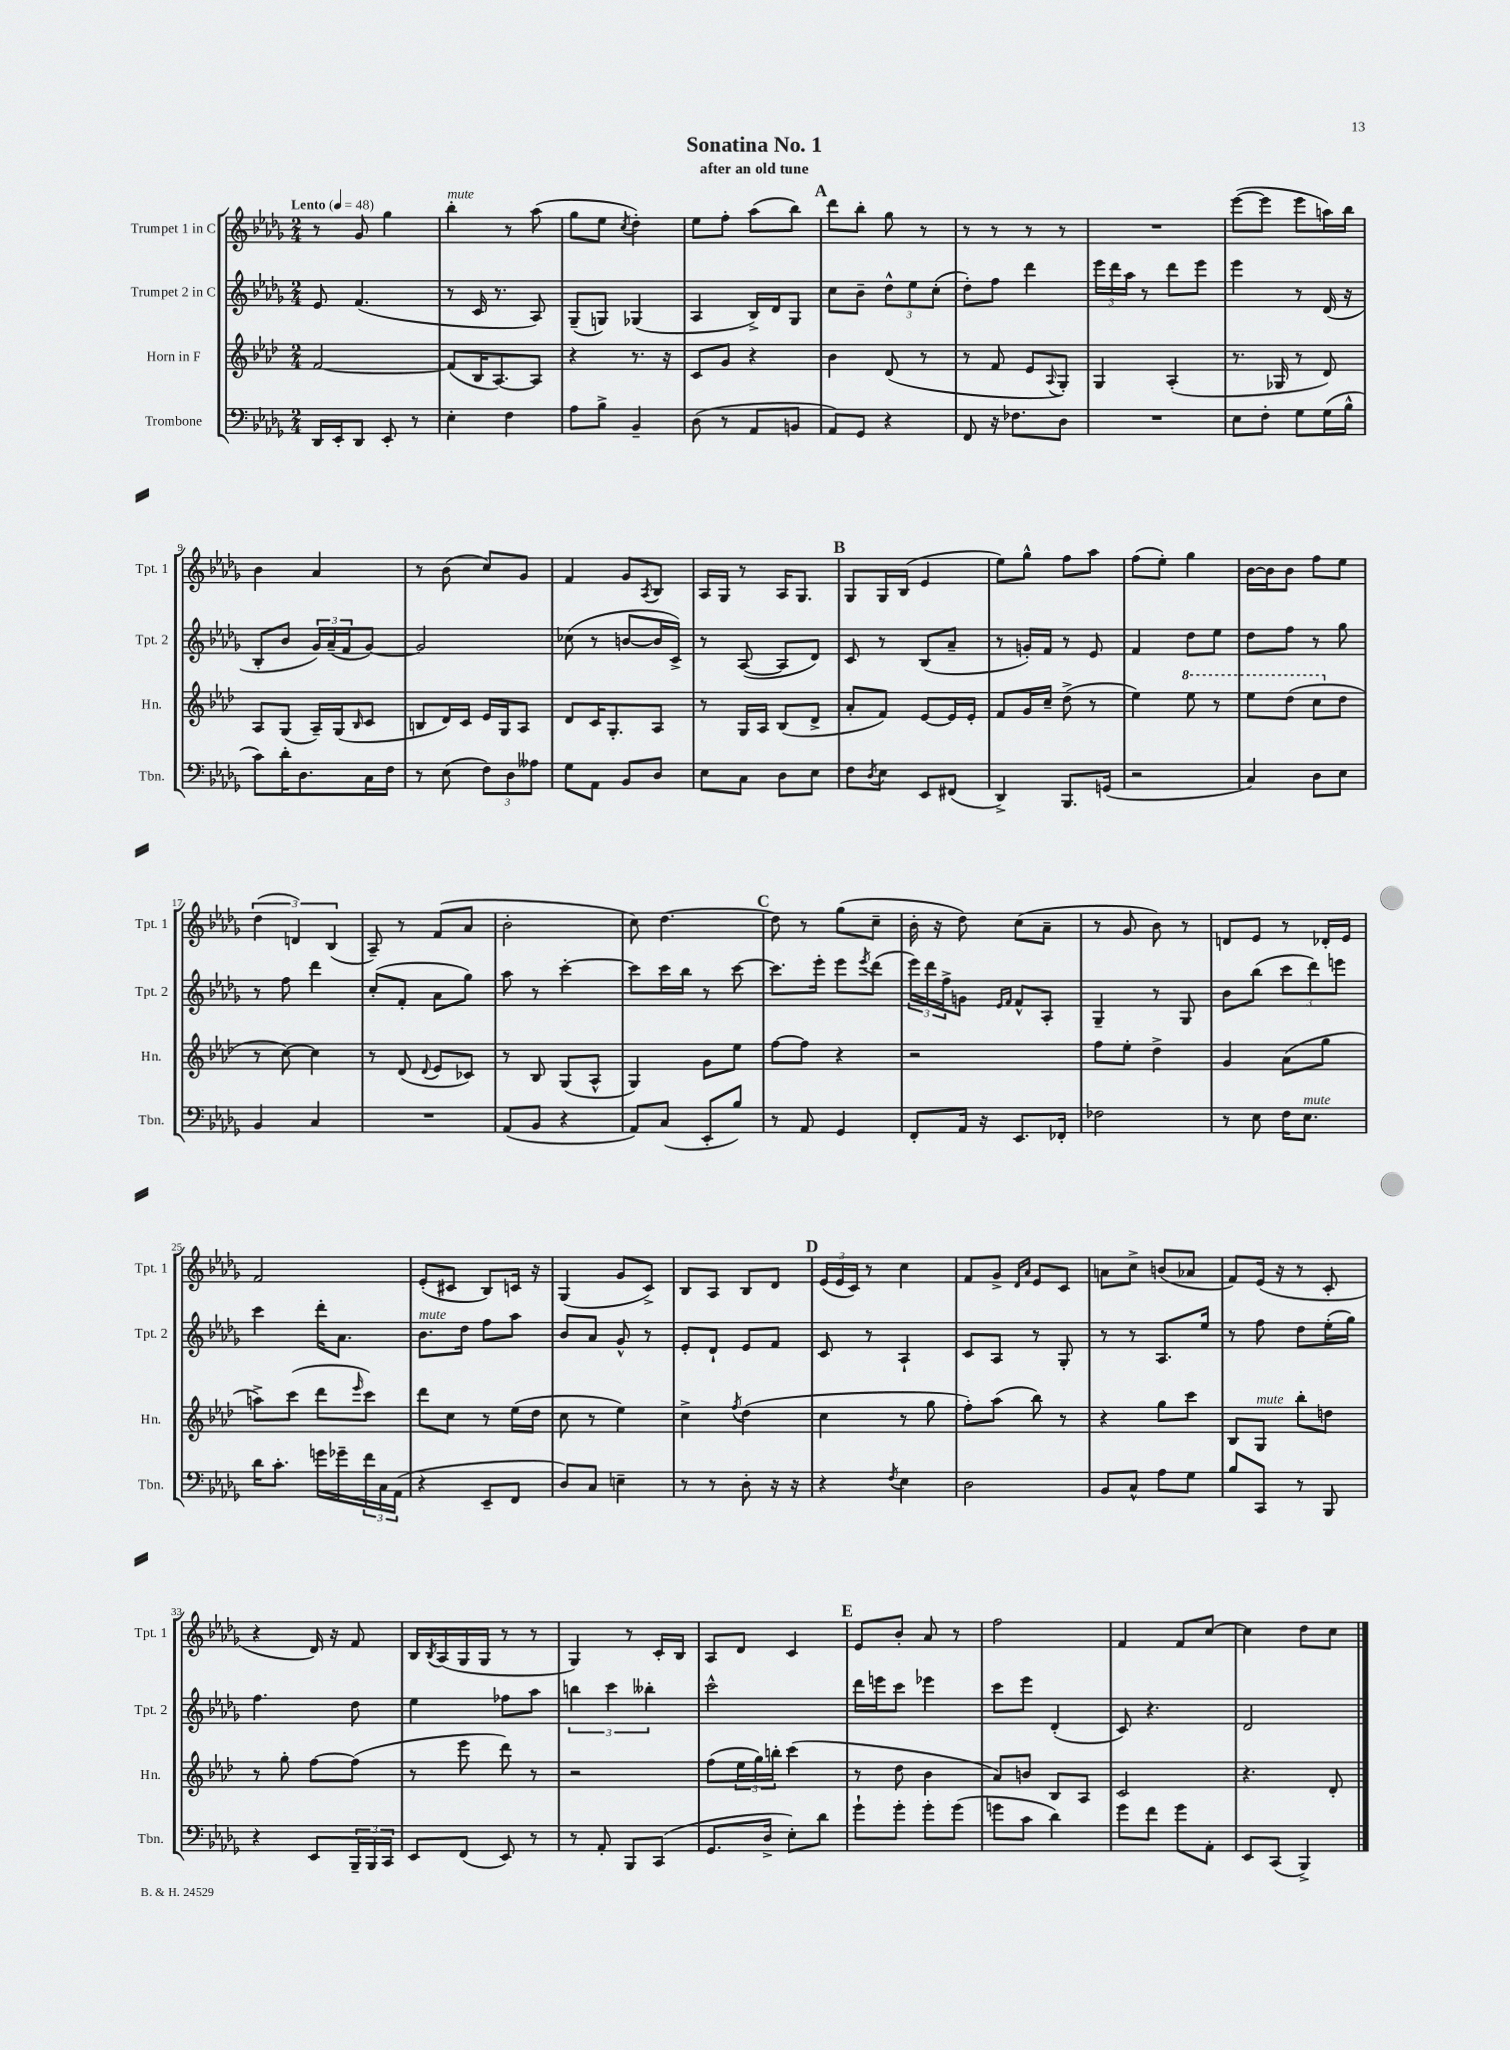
\header { title = "Sonatina No. 1" subtitle = "after an old tune" }
<<
\new StaffGroup <<
\new Staff = "s0" \with { instrumentName = "Trumpet 1 in C" shortInstrumentName = "Tpt. 1" } {
    \clef treble \key des \major \numericTimeSignature \time 2/4 \tempo "Lento" 4 = 48
    r8 ges'8 ges''4 |
    bes''4-.^\markup { \italic "mute" } r8 aes''8( |
    ges''8 ees''8 \acciaccatura { c''8 } des''4-.) |
    ees''8 f''8-. aes''8( bes''8) |
    \mark \markup { \bold "A" } des'''8 bes''8-. ges''8 r8 |
    r8 r8 r8 r8 |
    R2 |
    ees'''8~( ees'''8 ees'''8 a''16) bes''16 |
    bes'4 aes'4 |
    r8 bes'8( c''8) ges'8 |
    f'4 ges'8 \acciaccatura { aes8 } bes8 |
    aes16 ges16 r8 aes16 ges8. |
    \mark \markup { \bold "B" } ges8 ges16 bes16( ees'4 |
    ees''8) ges''8-^ f''8 aes''8 |
    f''8( ees''8-.) ges''4 |
    bes'16~ bes'16 bes'8 f''8 ees''8 |
    \tuplet 3/2 { des''4( d'4) bes4( } |
    aes8--) r8 f'8( aes'8 |
    bes'2-. |
    c''8) des''4.~ |
    \mark \markup { \bold "C" } des''8 r8 ges''8( c''8-- |
    bes'16-. r16 des''8) c''8( aes'8-- |
    r8 ges'8 bes'8) r8 |
    d'8 ees'8 r8 des'16-. ees'16 |
    f'2 |
    ees'8-.( cis'8 bes8) c'16 r16 |
    ges4( ges'8 c'8->) |
    bes8 aes8 bes8 des'8 |
    \mark \markup { \bold "D" } \tuplet 3/2 { ees'16( ees'16 c'16) } r8 c''4 |
    f'8 ges'8-> \grace { des'16 aes'16 } ees'8 c'8 |
    a'8 c''8-> b'8( aes'8 |
    f'8) ees'16( r16 r8 c'8-. |
    r4 des'16) r16 f'8 |
    bes16 \acciaccatura { bes8 } aes16( ges16 ges16 r8 r8 |
    ges4) r8 c'16-. bes16 |
    aes8 des'8 c'4 |
    \mark \markup { \bold "E" } ees'8 bes'8-. aes'8 r8 |
    f''2 |
    f'4 f'8 c''8~ |
    c''4 des''8 c''8 \bar "|." |
}
\new Staff = "s1" \with { instrumentName = "Trumpet 2 in C" shortInstrumentName = "Tpt. 2" } {
    \clef treble \key des \major \numericTimeSignature \time 2/4
    ees'8 f'4.( |
    r8 c'16 r8. aes8) |
    ges8--( g8) ges4( |
    aes4 bes16->) des'16 ges8 |
    \mark \markup { \bold "A" } c''8 bes'8-- \tuplet 3/2 { des''8-^ ees''8 c''8-.( } |
    des''8-.) f''8 des'''4 |
    \tuplet 3/2 { ees'''16 des'''16 aes''16 } r8 des'''8 ees'''8 |
    ees'''4 r8 des'16( r16 |
    bes8-. bes'8 \tuplet 3/2 { ges'16) aes'16--( f'16 } ges'8~) |
    ges'2 |
    ces''8( r8 b'8~ b'16 c'16->) |
    r8 aes8~( aes8 des'8) |
    \mark \markup { \bold "B" } c'8 r8 bes8( aes'8-- |
    r8 g'16-.) f'16 r8 ees'8 |
    f'4 des''8 ees''8 |
    des''8 f''8 r8 ges''8 |
    r8 f''8 des'''4 |
    c''8-.( f'8-. aes'8 ges''8) |
    aes''8 r8 c'''4~-. |
    c'''8 c'''16 bes''16 r8 c'''8~ |
    \mark \markup { \bold "C" } c'''8. ees'''16-. ees'''8 \acciaccatura { ees'''8 } des'''8( |
    \tuplet 3/2 { ees'''16) des'''16 f''16-> } g'8 \grace { ees'16 f'16 } f'8-^ aes8-. |
    ges4-- r8 ges8 |
    bes'8 bes''8( \tuplet 3/2 { c'''8 des'''8) e'''8 } |
    c'''4 des'''16-. aes'8. |
    bes'8.^\markup { \italic "mute" } des''16 f''8 aes''8 |
    bes'8 aes'8 ges'8-^ r8 |
    ees'8-. des'8-! ees'8 f'8 |
    \mark \markup { \bold "D" } c'8 r8 aes4-! |
    c'8 aes8 r8 ges8-. |
    r8 r8 aes8. ees''16 |
    r8 f''8 des''8 ees''16-.( ges''16) |
    f''4. des''8 |
    ees''4 fes''8 aes''8 |
    \tuplet 3/2 { b''4 c'''4 beses''4-. } |
    c'''2-^ |
    \mark \markup { \bold "E" } des'''16 e'''16 c'''8 ees'''4 |
    c'''8 ees'''8 des'4-.( |
    c'8) r4. |
    des'2 \bar "|." |
}
\new Staff = "s2" \with { instrumentName = "Horn in F" shortInstrumentName = "Hn." } {
    \clef treble \key aes \major \numericTimeSignature \time 2/4
    f'2~ |
    f'8( bes16 aes8.~) aes8 |
    r4 r8. r16 |
    c'8 g'8 r4 |
    \mark \markup { \bold "A" } bes'4 des'8( r8 |
    r8 f'8 ees'8 \appoggiatura { aes8 } g8-.) |
    g4 aes4-.( |
    r8. ges16 r8 des'8) |
    aes8 g8( aes16--) g16( \grace { bes16 } c'8 |
    b8 des'16) c'16 ees'16 g16 aes8 |
    des'8 c'16 g8.-. aes8 |
    r8 g16 aes16 bes8( des'8-> |
    \mark \markup { \bold "B" } aes'8-. f'8) ees'8~ ees'16 ees'16-. |
    f'8 g'16 c''16-- des''8->( r8 |
    ees''4) \ottava #1 ees'''8 r8 |
    ees'''8 des'''8( c'''8 \ottava #0 des''8 |
    r8 c''8~) c''4 |
    r8 des'8( \appoggiatura { des'8 } ees'8 ces'8) |
    r8 bes8 g8( aes8-^ |
    g4) g'8 ees''8 |
    \mark \markup { \bold "C" } f''8~ f''8 r4 |
    r2 |
    f''8 ees''8-. des''4-> |
    g'4 aes'8( g''8 |
    a''8->) c'''8( des'''8 \grace { ees'''16 } c'''8) |
    des'''8 c''8 r8 ees''16( des''16 |
    c''8 r8 ees''4) |
    c''4-> \acciaccatura { f''8 } des''4( |
    \mark \markup { \bold "D" } c''4 r8 g''8 |
    f''8-.) aes''8( bes''8) r8 |
    r4 g''8 c'''8 |
    bes8 g8^\markup { \italic "mute" } bes''8-. d''8 |
    r8 g''8-. f''8~ f''8( |
    r8 ees'''8 des'''8) r8 |
    r2 |
    f''8( \tuplet 3/2 { ees''16 g''16) b''16-. } c'''4( |
    \mark \markup { \bold "E" } r8 des''8 bes'4 |
    aes'8) b'8 bes8 aes8 |
    c'2 |
    r4. des'8-. \bar "|." |
}
\new Staff = "s3" \with { instrumentName = "Trombone" shortInstrumentName = "Tbn." } {
    \clef bass \key des \major \numericTimeSignature \time 2/4
    des,16 ees,16-. des,8 ees,8-. r8 |
    ees4-. f4 |
    aes8 bes8-> bes,4-- |
    des8( r8 aes,8 b,8 |
    \mark \markup { \bold "A" } aes,8) ges,8 r4 |
    f,8 r16 fes8. des8 |
    R2 |
    ees8 f8-. ges8 ges16( bes16-^ |
    c'8) des'16-. des8. c16 f16 |
    r8 ees8( \tuplet 3/2 { f8) des8 aeses8 } |
    ges8 aes,8 bes,8 des8 |
    ees8 c8 des8 ees8 |
    \mark \markup { \bold "B" } f8 \acciaccatura { des8 } ees8 ees,8 fis,8( |
    des,4->) bes,,8. g,16( |
    r2 |
    c4) des8 ees8 |
    bes,4 c4 |
    R2 |
    aes,8( bes,8 r4 |
    aes,8) c8( ees,8-. bes8) |
    \mark \markup { \bold "C" } r8 aes,8 ges,4 |
    f,8-. aes,16 r16 ees,8. fes,16-. |
    fes2 |
    r8 ees8 f16 ees8.^\markup { \italic "mute" } |
    des'16 c'8.-. g'16 ges'16-- \tuplet 3/2 { f'16 c16 aes,16( } |
    r4 ees,8-- f,8 |
    des8) c8 e4-- |
    r8 r8 des8-. r16 r16 |
    \mark \markup { \bold "D" } r4 \acciaccatura { f8 } ees4 |
    des2 |
    bes,8 c8-^ aes8 ges8 |
    bes8 c,8 r8 bes,,8 |
    r4 ees,8 \tuplet 3/2 { bes,,16-- bes,,16 c,16 } |
    ees,8 f,8( ees,8) r8 |
    r8 aes,8-. bes,,8 c,8( |
    ges,8. des16-> ees8-.) des'8 |
    \mark \markup { \bold "E" } ges'8-! ges'8-. ges'8-. ges'8( |
    g'8 c'8 des'4) |
    ges'8 f'8 ges'8 aes,8-. |
    ees,8 c,8( bes,,4->) \bar "|." |
}
>>
>>
